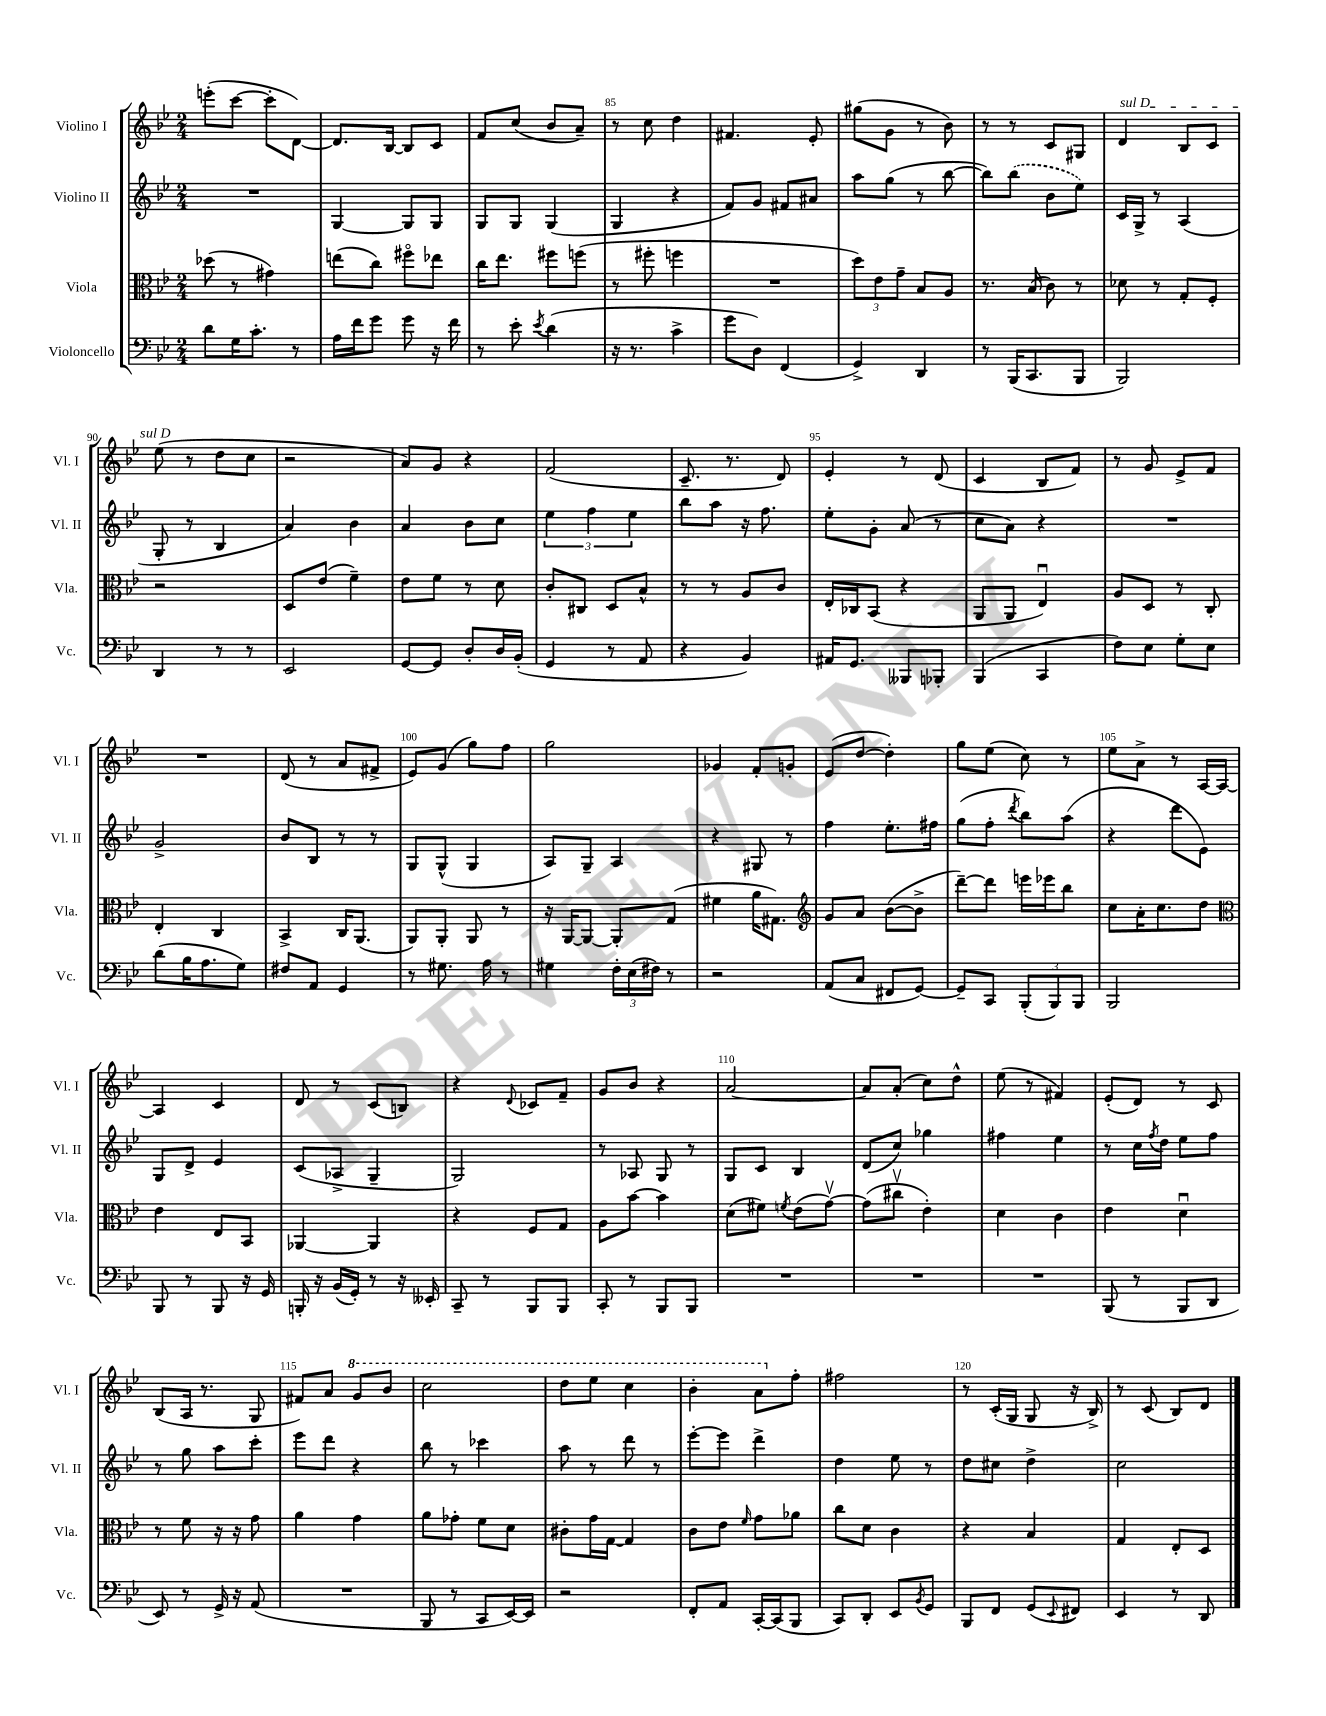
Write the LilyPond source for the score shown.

<<
\new StaffGroup <<
\new Staff = "s0" \with { instrumentName = "Violino I" shortInstrumentName = "Vl. I" } {
    \clef treble \key bes \major \numericTimeSignature \time 2/4
    e'''8-.( c'''8~ c'''8-. d'8~) |
    d'8. bes16~ bes8 c'8 |
    f'8 c''8( bes'8 a'8--) |
    r8 c''8 d''4 |
    fis'4. ees'8-. |
    gis''8( g'8 r8 bes'8) |
    r8 r8 c'8 gis8 |
    \once \override TextSpanner.bound-details.left.text = \markup { \italic "sul D" } d'4\startTextSpan bes8 c'8 |
    ees''8\stopTextSpan( r8 d''8 c''8 |
    r2 |
    a'8) g'8 r4 |
    f'2( |
    c'8.-- r8. d'8) |
    ees'4-. r8 d'8( |
    c'4 bes8 f'8) |
    r8 g'8 ees'8-> f'8 |
    R2 |
    d'8( r8 a'8 fis'8-> |
    ees'8) g'8( g''8) f''8 |
    g''2 |
    ges'4 f'8-. g'8-. |
    ees'8( d''8~ d''4-.) |
    g''8 ees''8( c''8) r8 |
    ees''8 a'8-> r8 a16~ a16~ |
    a4 c'4 |
    d'8 r8 c'8( b8) |
    r4 \appoggiatura { d'8 } ces'8 f'8-- |
    g'8 bes'8 r4 |
    a'2~ |
    a'8 a'8-.( c''8) d''8-^ |
    ees''8( r8 fis'4) |
    ees'8-.( d'8) r8 c'8 |
    bes8( a16 r8. g8 |
    fis'8) a'8 \ottava #1 g''8 bes''8 |
    c'''2 |
    d'''8 ees'''8 c'''4 |
    bes''4-. a''8 \ottava #0 f''8-. |
    fis''2 |
    r8 c'16-.( g16 g8 r16 bes16->) |
    r8 c'8( bes8) d'8 \bar "|." |
}
\new Staff = "s1" \with { instrumentName = "Violino II" shortInstrumentName = "Vl. II" } {
    \clef treble \key bes \major \numericTimeSignature \time 2/4
    R2 |
    g4~ g8 g8 |
    g8 g8 g4( |
    g4 r4 |
    f'8) g'8 fis'8 ais'8 |
    a''8 g''8( r8 bes''8~ |
    bes''8) \once \slurDashed bes''8( bes'8 ees''8) |
    c'16 g16-> r8 a4( |
    g8-. r8 bes4 |
    a'4) bes'4 |
    a'4 bes'8 c''8 |
    \tuplet 3/2 { ees''4 f''4 ees''4 } |
    bes''8 a''8 r16 f''8. |
    ees''8-. g'8-. a'8( r8 |
    c''8 a'8) r4 |
    R2 |
    g'2-> |
    bes'8 bes8 r8 r8 |
    g8 g8-^( g4 |
    a8) g8-- a4 |
    r4 gis8 r8 |
    f''4 ees''8.-. fis''16 |
    g''8( f''8-. \acciaccatura { d'''8 } bes''8) a''8( |
    r4 d'''8 ees'8) |
    g8 d'8-> ees'4 |
    c'8( aes8-> g4-- |
    g2) |
    r8 aes8 g8 r8 |
    g8 c'8 bes4 |
    d'8( c''8) ges''4 |
    fis''4 ees''4 |
    r8 c''16 \acciaccatura { f''8 } d''16 ees''8 f''8 |
    r8 g''8 a''8 c'''8-. |
    ees'''8 d'''8 r4 |
    bes''8 r8 ces'''4 |
    a''8 r8 d'''8 r8 |
    ees'''8~-. ees'''8 d'''4-> |
    d''4 ees''8 r8 |
    d''8 cis''8 d''4-> |
    c''2 \bar "|." |
}
\new Staff = "s2" \with { instrumentName = "Viola" shortInstrumentName = "Vla." } {
    \clef alto \key bes \major \numericTimeSignature \time 2/4
    des''8( r8 gis'4) |
    e''8( c''8) fis''8\flageolet ees''8 |
    c''16 ees''8. fis''8 f''8( |
    r8 fis''8-. f''4 |
    R2 |
    \tuplet 3/2 { d''8) ees'8 g'8-- } bes8 a8 |
    r8. bes16( c'8) r8 |
    des'8 r8 g8-. f8-. |
    r2 |
    d8 ees'8( f'4--) |
    ees'8 f'8 r8 d'8 |
    c'8-. cis8 d8 bes8-^ |
    r8 r8 a8 c'8 |
    ees16-. ces16 bes,8( r4 |
    a,8 a,8 ees4\downbow) |
    a8 d8 r8 c8-. |
    ees4-. c4 |
    bes,4-> c16 a,8.( |
    a,8) a,8-. a,8 r8 |
    r16 a,16~ a,8~ a,8-. g8( |
    fis'4 a'16 gis8.) |
    \clef treble g'8 a'8 bes'8~( bes'8-> |
    d'''8~--) d'''8 e'''16 ees'''16 bes''8 |
    c''8 a'16-. c''8. d''8 |
    \clef alto ees'4 ees8 bes,8 |
    aes,4~ aes,4 |
    r4 f8 g8 |
    a8 bes'8~ bes'4 |
    d'8( fis'8) \acciaccatura { f'8 } ees'8( g'8~\upbow) |
    g'8( cis''8\upbow ees'4-.) |
    d'4 c'4 |
    ees'4 d'4\downbow |
    r8 f'8 r16 r16 g'8 |
    a'4 g'4 |
    a'8 ges'8-. f'8 d'8 |
    cis'8-. g'16 g16~ g4 |
    c'8 ees'8 \grace { f'16 } g'8 aes'8 |
    c''8 d'8 c'4 |
    r4 bes4 |
    g4 ees8-. d8 \bar "|." |
}
\new Staff = "s3" \with { instrumentName = "Violoncello" shortInstrumentName = "Vc." } {
    \clef bass \key bes \major \numericTimeSignature \time 2/4
    d'8 g16 c'8.-. r8 |
    a16 f'16 g'8 g'8 r16 f'16 |
    r8 ees'8-. \acciaccatura { ees'8 } d'4( |
    r16 r8. c'4-> |
    g'8 d8) f,4( |
    g,4->) d,4 |
    r8 bes,,16( c,8. bes,,8 |
    bes,,2) |
    d,4 r8 r8 |
    ees,2 |
    g,8~ g,8 d8-. d16 bes,16-.( |
    g,4 r8 a,8 |
    r4 bes,4) |
    ais,16 g,8. beses,,8 bes,,8-. |
    bes,,4( c,4 |
    f8) ees8 g8-. ees8 |
    d'8( bes16 a8. g8) |
    fis8 a,8 g,4 |
    r8 gis8. a16 r8 |
    gis4 \tuplet 3/2 { f16-. ees16( fis16) } r8 |
    r2 |
    a,8( c8 fis,8 g,8~) |
    g,8-- c,8 \tuplet 3/2 { bes,,8-.( bes,,8) bes,,8 } |
    bes,,2 |
    bes,,8 r8 bes,,8 r16 g,16 |
    b,,16-. r16 bes,16( g,16-.) r8 r16 eeses,16-. |
    c,8-- r8 bes,,8 bes,,8 |
    c,8-. r8 bes,,8 bes,,8 |
    R2 |
    R2 |
    R2 |
    bes,,8( r8 bes,,8 d,8 |
    ees,8) r8 g,16-> r16 a,8( |
    R2 |
    bes,,8 r8 c,8 ees,16~) ees,16 |
    r2 |
    f,8-. a,8 c,16~-. c,16( bes,,8 |
    c,8) d,8-. ees,8 \acciaccatura { bes,8 } g,8 |
    bes,,8 f,8 g,8( \appoggiatura { ees,8 } fis,8) |
    ees,4 r8 d,8 \bar "|." |
}
>>
>>
\layout { \context { \Score currentBarNumber = #82 \override BarNumber.break-visibility = ##(#f #t #t) barNumberVisibility = #(every-nth-bar-number-visible 5) } }
